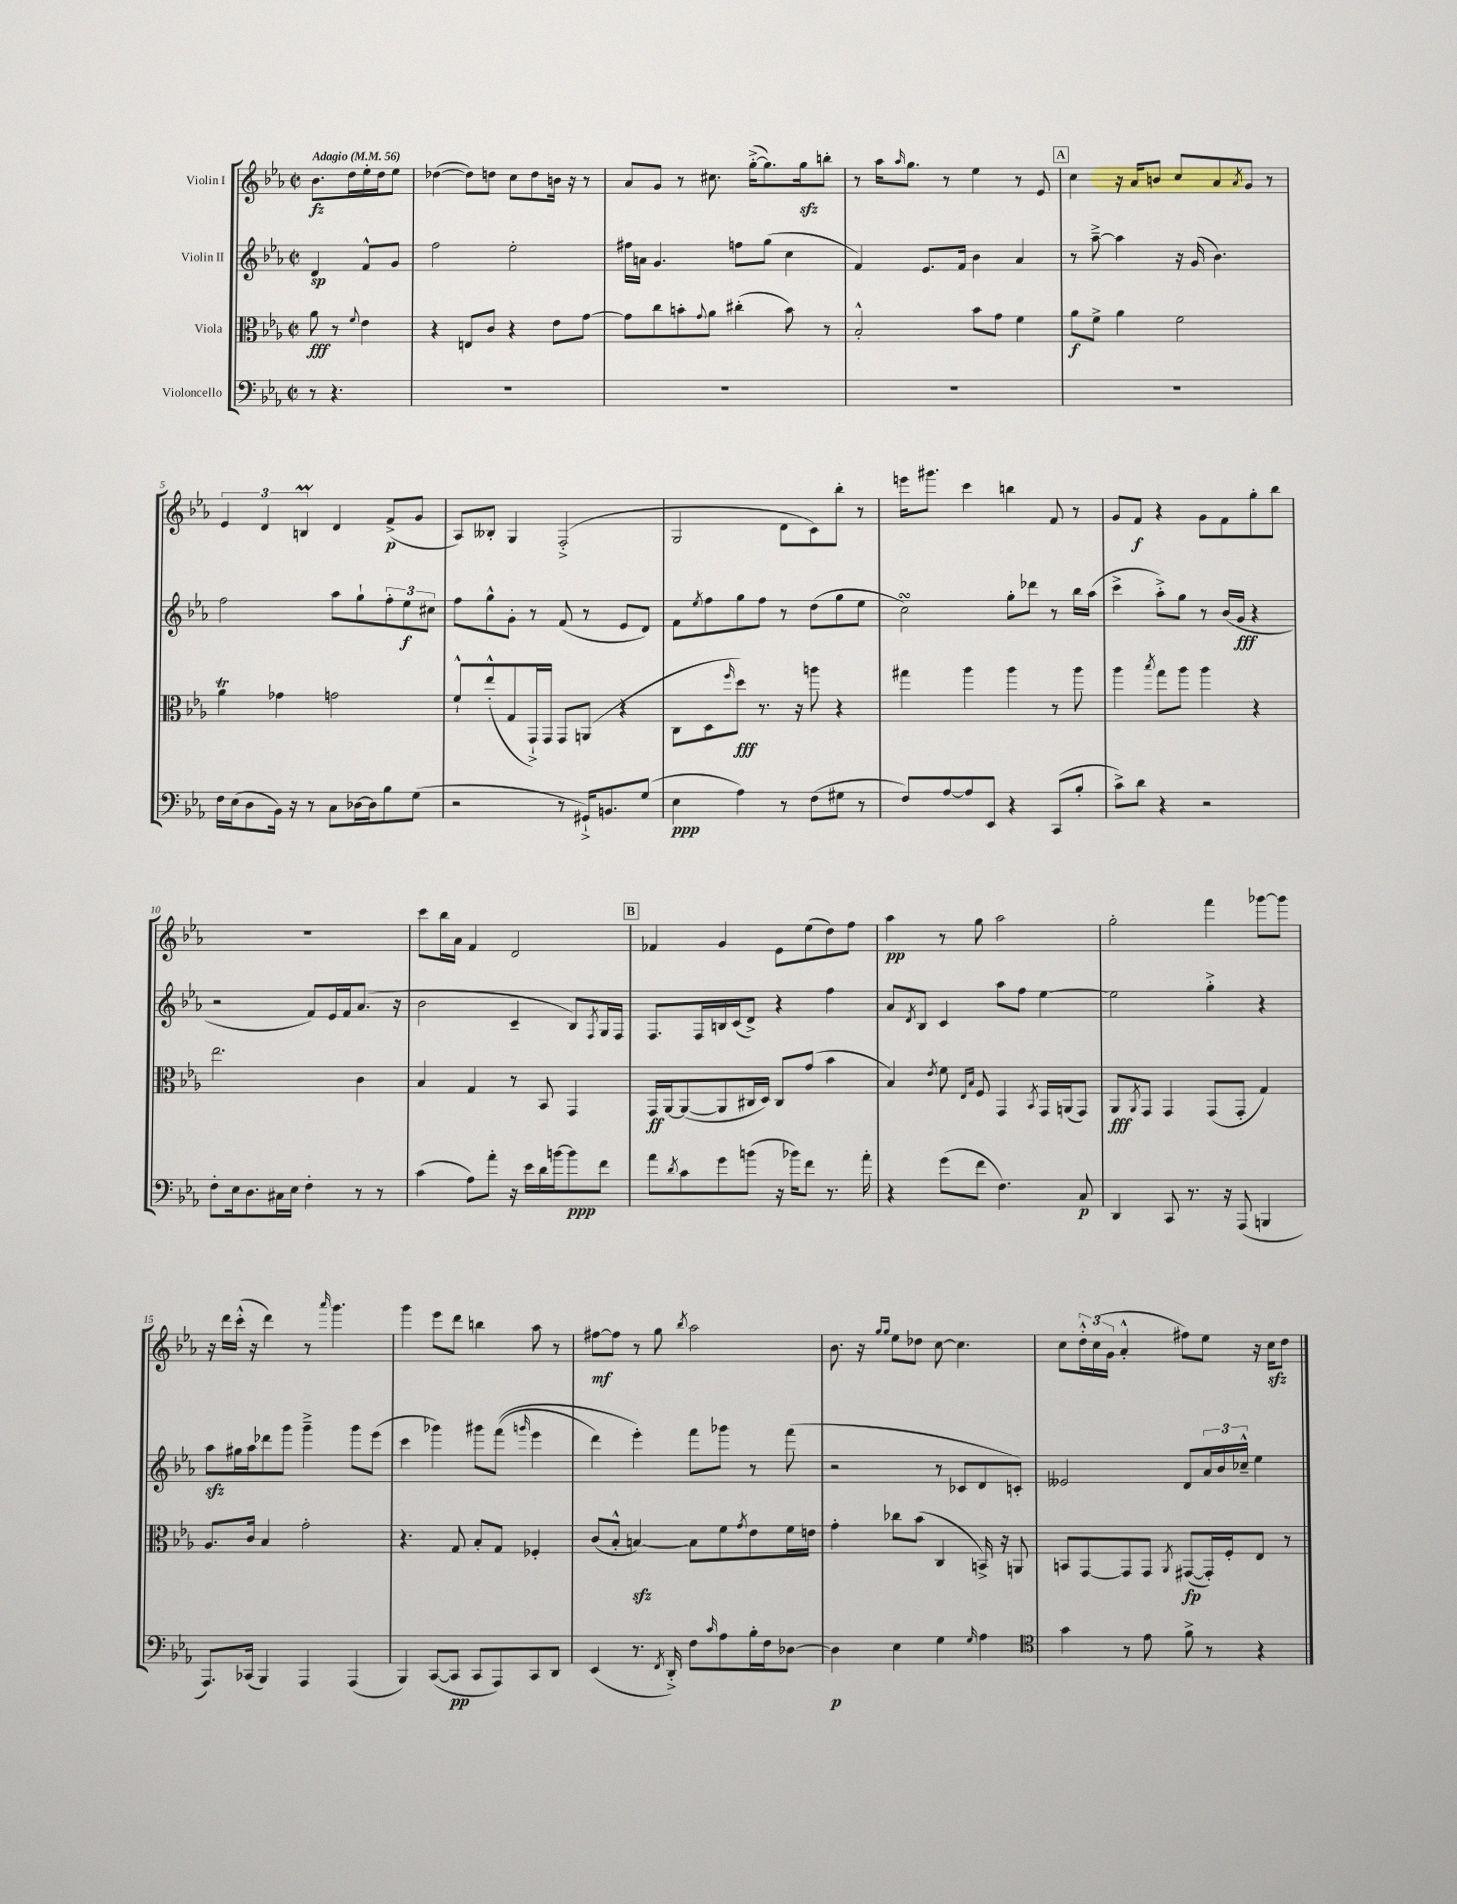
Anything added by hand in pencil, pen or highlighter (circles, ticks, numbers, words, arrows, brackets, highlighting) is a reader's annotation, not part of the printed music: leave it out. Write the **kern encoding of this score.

**kern	**dynam	**kern	**dynam	**kern	**dynam	**kern	**dynam
*part4	*part4	*part3	*part3	*part2	*part2	*part1	*part1
*staff4	*staff4	*staff3	*staff3	*staff2	*staff2	*staff1	*staff1
*I"Violoncello	*	*I"Viola	*	*I"Violin II	*	*I"Violin I	*
*clefF4	*	*clefC3	*	*clefG2	*	*clefG2	*
*k[b-e-a-]	*	*k[b-e-a-]	*	*k[b-e-a-]	*	*k[b-e-a-]	*
*M2/2	*	*M2/2	*	*M2/2	*	*M2/2	*
*met(c|)	*	*met(c|)	*	*met(c|)	*	*met(c|)	*
*MM56	*	*MM56	*	*MM56	*	*MM56	*
=	=	=	=	=	=	=	=
!	!	!	!	!	!	!LO:TX:a:B:t=Adagio	!
8r	.	8a-\	fff	4d/	sp	8.b-\L	fz
4.r	.	8r	.	.	.	.	.
.	.	.	.	.	.	16dd\L	.
.	.	8qqf/	.	.	.	.	.
.	.	4e-\	.	8f^^/L	.	16ee-'\	.
.	.	.	.	.	.	16dd\J	.
.	.	.	.	8g/J	.	8ee-\J	.
=1	=1	=1	=1	=1	=1	=1	=1
1r	.	4r	.	2ff\	.	([4dd-X\	.
.	.	8En/L	.	.	.	8dd-\L])	.
.	.	8c/J	.	.	.	8ddn\J	.
.	.	4r	.	2ee-'\	.	8cc\L	.
.	.	.	.	.	.	8dd\	.
.	.	8e-\L	.	.	.	16bn\Jk	.
.	.	.	.	.	.	16r	.
.	.	[8g\J	.	.	.	8r	.
=2	=2	=2	=2	=2	=2	=2	=2
1r	.	8g\L]	.	16ff#X\LL	.	8a-/L	.
.	.	.	.	16an\JJ	.	.	.
.	.	8cc\	.	4.g/	.	8g/J	.
.	.	8bn'\	.	.	.	8r	.
.	.	8qqg/	.	.	.	.	.
.	.	8a-\J	.	.	.	8.cc#X\	.
.	.	(4cc#X'\	.	8ffn\L	.	.	.
.	.	.	.	.	.	([16gg'^\KL	.
.	.	.	.	(8gg\J	.	8.gg\])	.
.	.	8b\)	.	4cc\	.	.	.
.	.	.	.	.	.	16ggzz\k	.
.	.	8r	.	.	.	8bbn'\J	.
=3	=3	=3	=3	=3	=3	=3	=3
1r	.	2B-'^^/	.	4f/)	.	8r	.
.	.	.	.	.	.	16aa-\KL	.
.	.	.	.	.	.	16qqaa-/	.
.	.	.	.	.	.	8.gg\J	.
.	.	.	.	8.e-/L	.	.	.
.	.	.	.	.	.	8r	.
.	.	.	.	16f/Jk	.	.	.
.	.	8b-\L	.	4b-\	.	4ee-\	.
.	.	8g\J	.	.	.	.	.
.	.	4f\	.	4a-/	.	8r	.
.	.	.	.	.	.	8e-/	.
!!LO:REH:place=s1:t=A
=4	=4	=4	=4	=4	=4	=4	=4
1r	.	8a-\L	f	8r	.	4cc\	.
.	.	8f^\J	.	[8aa-~^\	.	.	.
.	.	4a-\	.	4aa-\]	.	16r	.
.	.	.	.	.	.	16a-/KL	.
.	.	.	.	.	.	8bn/J	.
.	.	2f\	.	16r	.	8cc/L	.
.	.	.	.	(16g/	.	.	.
.	.	.	.	4.b-\)	.	8a-/	.
.	.	.	.	.	.	8qa-/	.
.	.	.	.	.	.	8g/J	.
.	.	.	.	.	.	8r	.
!!LO:LB:g=z
=5	=5	=5	=5	=5	=5	=5	=5
16F\LL	.	4a-T\	.	2ff\	.	6e-/	.
(16E-\J	.	.	.	.	.	.	.
8D\	.	.	.	.	.	.	.
.	.	.	.	.	.	6d/	.
16BB-\Jk)	.	4g-X\	.	.	.	.	.
16r	.	.	.	.	.	.	.
.	.	.	.	.	.	6Bnm/	.
8r	.	.	.	.	.	.	.
8C\L	.	2gn\	.	8aa-\L	.	4d/	.
[16D-X\L	.	.	.	8gg`\	.	.	.
16D-\J]	.	.	.	.	.	.	.
8B-\	.	.	.	12ff'\	.	(8f^/L	p
.	.	.	.	12ee-\	f	.	.
(8G\J	.	.	.	.	.	8g/J	.
.	.	.	.	12cc#X\J	.	.	.
=6	=6	=6	=6	=6	=6	=6	=6
2r	.	8f`^^/L	.	8ff\L	.	8A-/L)	.
.	.	(8ee-'^^/	.	8gg^^\	.	8B--X'/J	.
.	.	8G/	.	8g'\J	.	4G/	.
.	.	16GG`^/L)	.	8r	.	.	.
.	.	16GG/JJ	.	.	.	.	.
8r	.	8GG/L	.	(8f/	.	(2F'^/	.
16GG#X`^/KL)	.	(8AAn/J	.	8r	.	.	.
8.BBn/	.	.	.	.	.	.	.
.	.	4r	.	8e-/L	.	.	.
(8G/J	.	.	.	8d/J)	.	.	.
=7	=7	=7	=7	=7	=7	=7	=7
4E-\	ppp	8C\L	.	8f\L	.	2G/	.
.	.	.	.	8qee-/	.	.	.
.	.	8D\	.	8ff\	.	.	.
.	.	16qqff/	.	.	.	.	.
4A-\)	.	8dd\J)	fff	8gg\	.	.	.
.	.	8.r	.	8ff\J	.	.	.
8r	.	.	.	8r	.	8d\L	.
.	.	16r	.	.	.	.	.
(8F\L	.	8aan\	.	(8dd\L	.	8c\)	.
8G#X\J	.	4r	.	8gg\	.	8bb-'\J	.
8r	.	.	.	8ee-\J	.	8r	.
=8	=8	=8	=8	=8	=8	=8	=8
8F/L)	.	4gg#X\	.	2ccsSSS\)	.	16eeen\KL	.
.	.	.	.	.	.	8.ggg#X\J	.
[8A-/	.	.	.	.	.	.	.
8A-/]	.	4aa-\	.	.	.	4ccc\	.
8EE-/J	.	.	.	.	.	.	.
4r	.	4aa-\	.	8gg'\L	.	4bbn\	.
.	.	.	.	8ddd-X\J	.	.	.
(8CC/L	.	8r	.	8r	.	8f/	.
8B-'/J	.	8aa-\	.	16bb-\LL	.	8r	.
.	.	.	.	(16aa-\JJ	.	.	.
=9	=9	=9	=9	=9	=9	=9	=9
8c^\L)	.	4aa-\	.	4ccc^\	.	8g/L	.
8d\J	.	.	.	.	.	8f/J	f
.	.	8qbb-/	.	.	.	.	.
4r	.	8gg\L	.	8aa-'^\L)	.	4r	.
.	.	8aa-\J	.	8gg\J	.	.	.
2r	.	4aa-\	.	8r	.	8g\L	.
.	.	.	.	(16b-/LL	.	8f\	.
.	.	.	.	16g/JJ	fff	.	.
.	.	4r	.	4r	.	8gg'\	.
.	.	.	.	.	.	8bb-\J	.
!!LO:LB:g=z
=10	=10	=10	=10	=10	=10	=10	=10
8F'\L	.	2.ee-\	.	2r	.	1r	.
16E-\k	.	.	.	.	.	.	.
8.D\	.	.	.	.	.	.	.
16C#X\L	.	.	.	.	.	.	.
16E-\JJ	.	.	.	.	.	.	.
4F'\	.	.	.	8f/L)	.	.	.
.	.	.	.	16e-/L	.	.	.
.	.	.	.	16f/J	.	.	.
8r	.	4c\	.	(8.a-/J	.	.	.
8r	.	.	.	.	.	.	.
.	.	.	.	16r	.	.	.
=11	=11	=11	=11	=11	=11	=11	=11
(4c\	.	4B-/	.	2b-\	.	8ccc\L	.
.	.	.	.	.	.	16bb-\L	.
.	.	.	.	.	.	16a-\JJ	.
8A-\L)	.	4G/	.	.	.	4f/	.
8a-'\J	.	.	.	.	.	.	.
16r	.	8r	.	4c~/	.	2d/	.
16e-\LL	.	.	.	.	.	.	.
16d\	.	8BB-/	.	.	.	.	.
[16bn\J	.	.	.	.	.	.	.
8b\]	ppp	4GG/	.	8B-/L)	.	.	.
.	.	.	.	8qF/	.	.	.
8f\J	.	.	.	16G/L	.	.	.
.	.	.	.	16F/JJ	.	.	.
!!LO:REH:place=s1:t=B
=12	=12	=12	=12	=12	=12	=12	=12
8a-\L	.	16GG/LL	ff	8.F/L	.	4f-X/	.
.	.	[16AA-/J	.	.	.	.	.
8qd/	.	.	.	.	.	.	.
8c\	.	(8AA-/_	.	.	.	.	.
.	.	.	.	16F/L	.	.	.
8g\	.	8AA-/]	.	16Bn/	.	4g/	.
.	.	.	.	(16c/J	.	.	.
(8bn\J	.	16C#X/L	.	8d^/J)	.	.	.
.	.	16D/JJ)	.	.	.	.	.
16r	.	8C#/L	.	4r	.	8e-\L	.
16b-X\KL)	.	.	.	.	.	.	.
8f\J	.	(8g/J	.	.	.	(8ee-\	.
8.r	.	4b-\	.	4ff\	.	8dd\)	.
.	.	.	.	.	.	8ff\J	.
16a-'\	.	.	.	.	.	.	.
=13	=13	=13	=13	=13	=13	=13	=13
4r	.	4B-/)	.	8a-/L	.	4aa-\	pp
.	.	.	.	8qd/	.	.	.
.	.	.	.	8B-/J	.	.	.
.	.	8qe-/	.	.	.	.	.
(8g\L	.	8f\	.	4c/	.	8r	.
.	.	16qqE-/LL	.	.	.	.	.
.	.	16qqB-/JJ	.	.	.	.	.
8f\J	.	8F/	.	.	.	8gg\	.
4.F\)	.	4GG/	.	8aa-\L	.	2aa-\	.
.	.	.	.	8ff\J	.	.	.
.	.	8qBB-/	.	.	.	.	.
.	.	16GG/LL	.	[4ee-\	.	.	.
.	.	(16AAn/J	.	.	.	.	.
8C/	p	8GG/J)	.	.	.	.	.
=14	=14	=14	=14	=14	=14	=14	=14
4DD/	.	8AA-/L	fff	2ee-\]	.	2gg'\	.
.	.	8qAA-/	.	.	.	.	.
.	.	8GG/J	.	.	.	.	.
8CC/	.	4GG/	.	.	.	.	.
8.r	.	.	.	.	.	.	.
.	.	(8GG/L	.	4gg'^\	.	4fff\	.
16r	.	.	.	.	.	.	.
(8AAA-/	.	8GG'/J	.	.	.	.	.
4BBBn/	.	4G/)	.	4r	.	[8ggg-X\L	.
.	.	.	.	.	.	8ggg-\J]	.
!!LO:LB:g=z
=15	=15	=15	=15	=15	=15	=15	=15
8.AAA-/L)	.	8.A-/L	.	8aa-zz\L	.	16r	.
.	.	.	.	.	.	16ddd\LL	.
.	.	.	.	16gg#X\L	.	(16ccc'^^\JJ	.
(16CC-X/Jk	.	16c/Jk	.	16aa-\J	.	16r	.
4BBB-/)	.	4B-/	.	8ddd-X\	.	4ddd\)	.
.	.	.	.	8ggg\J	.	.	.
4AAA-/	.	2g'\	.	4ggg~^\	.	8r	.
.	.	.	.	.	.	16qqaaa-/	.
.	.	.	.	.	.	4.ggg\	.
(4AAA-/	.	.	.	8ggg\L	.	.	.
.	.	.	.	(8eee-\J	.	.	.
=16	=16	=16	=16	=16	=16	=16	=16
4BBB-/)	.	4.r	.	4ccc\	.	4ggg\	.
([8CC/L	.	.	.	4ggg-X\)	.	8eee-\L	.
8CC/J]	pp	8G/	.	.	.	8ddd\J	.
8CC/L	.	8B-'/L	.	8ggg#X\L	.	4bbn\	.
8AAA-/)	.	8G/J	.	((8fff\J	.	.	.
.	.	.	.	16qqgggn/	.	.	.
8CC/	.	4F-X'/	.	4eee-\	.	8aa-\	.
8DD/J	.	.	.	.	.	8r	.
=17	=17	=17	=17	=17	=17	=17	=17
(4EE-/	.	(8c/L	.	4ddd\)	.	[8ff#X\L	mf
.	.	8B-'^^/J	.	.	.	8ff#\J]	.
8.r	.	[4Bnzz/)	.	4eee-'\)	.	8r	.
.	.	.	.	.	.	8gg\	.
8qFF/	.	.	.	.	.	.	.
16DD'^/)	.	.	.	.	.	.	.
.	.	.	.	.	.	8qbb-/	.
8F\L	.	8B\L]	.	8fff\L	.	2aa-\	.
16qqc/	.	.	.	.	.	.	.
8A-\	.	8f\	.	8ggg-X\J	.	.	.
.	.	8qg/	.	.	.	.	.
16B-'\L	.	8e-\	.	8r	.	.	.
16F\J	.	.	.	.	.	.	.
[8D-X\J	.	16f\L	.	(8fff\	.	.	.
.	.	16en\JJ	.	.	.	.	.
=18	=18	=18	=18	=18	=18	=18	=18
4D-\]	p	4g'\	.	2r	.	8.b-\	.
.	.	.	.	.	.	16r	.
.	.	.	.	.	.	16qqgg/LL	.
.	.	.	.	.	.	16qqgg/JJ	.
4E-\	.	8cc-X\L	.	.	.	8ee-\L	.
.	.	(8b-\J	.	.	.	8dd-X\J	.
4G\	.	4C/	.	8r	.	[8cc\	.
.	.	.	.	8c-X/L	.	4.cc\]	.
16qqG/	.	.	.	.	.	.	.
4A-\	.	16BBn^/)	.	8d/	.	.	.
.	.	16r	.	.	.	.	.
.	.	8AAn/	.	8cn'/J)	.	.	.
=19	=19	=19	=19	=19	=19	=19	=19
*clefC4	*	*	*	*	*	*	*
4g\	.	8BBn/L	.	2e--X/	.	8cc\L	.
.	.	[8GG/	.	.	.	24dd'^^\L	.
.	.	.	.	.	.	(24cc\	.
.	.	.	.	.	.	24g\JJ	.
8r	.	8GG/]	.	.	.	4a-'^^/	.
8e-\	.	8GG/J	.	.	.	.	.
.	.	8qAA-/	.	.	.	.	.
8f^\	.	([8GG#X/L	fp	8d/L	.	8ff#X\L)	.
8r	.	16GG#'/L])	.	24a-/L	.	8ee-\J	.
.	.	.	.	24b-/	.	.	.
.	.	16F'/J	.	.	.	.	.
.	.	.	.	24cc-X~^^/JJ	.	.	.
4r	.	8E-/J	.	4ee-\	.	16r	.
.	.	.	.	.	.	16cczz\KL	.
.	.	8r	.	.	.	8dd\J	.
==	==	==	==	==	==	==	==
*-	*-	*-	*-	*-	*-	*-	*-
